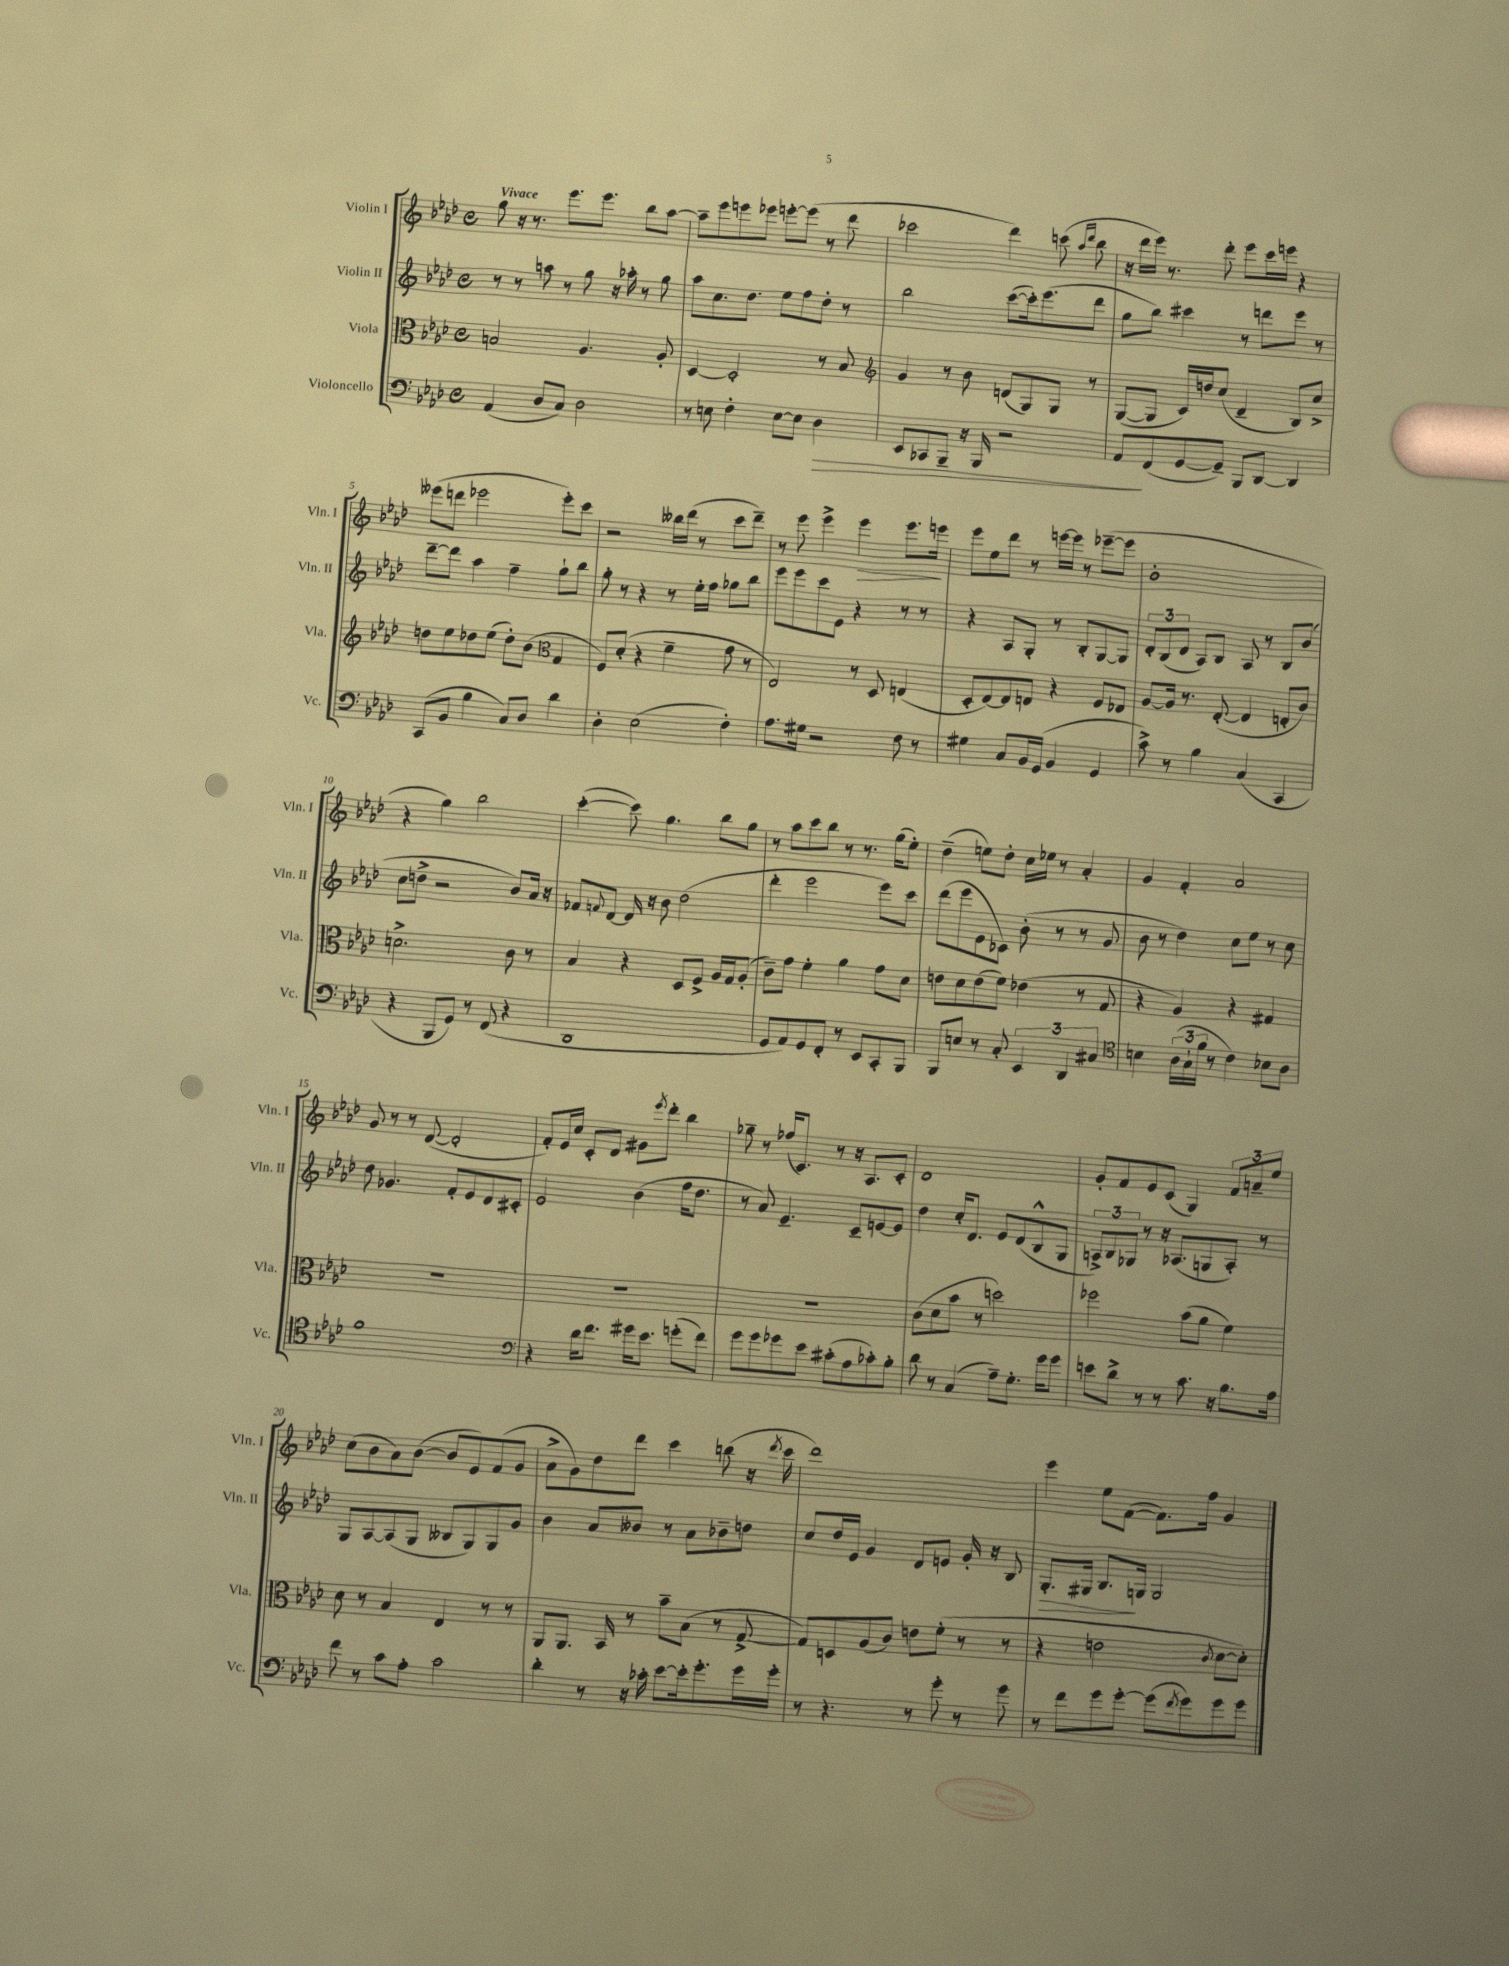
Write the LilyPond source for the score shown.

<<
\new StaffGroup <<
\new Staff = "s0" \with { instrumentName = "Violin I" shortInstrumentName = "Vln. I" } {
    \clef treble \key aes \major \defaultTimeSignature \time 4/4 \tempo "Vivace"
    g''8 r16 r8. ees'''8. ees'''8. bes''8 aes''8~ |
    aes''8-- ees'''8 e'''8 ees'''8 e'''8~-. e'''8( r8 des'''8 |
    ces'''2 des'''4) c'''8( \grace { aes''16 des'''16 } bes''8 |
    r16 des'''16 ees'''16) r8. des'''8-. ees'''8 c'''16 e'''16 r4 |
    eeses'''8( d'''8 ees'''2 ees'''8-.) c'''8 |
    r2 beses''16 des'''16( r8 c'''8 des'''8--) |
    r8 ees'''8 ees'''4-> ees'''4\> ees'''8. e'''16\! |
    ees'''8 ees''8 des'''8 r8 e'''16~ e'''16 r8 ees'''8~--( ees'''8 |
    bes'1-. |
    r4 g''4) bes''2 |
    c'''4~-.( c'''8) g''4. bes''8 g''8 |
    r8 aes''8 c'''8 bes''8 r8 r8. g''16( ees''8-.) |
    des''4--( e''8) des''8-. c''16 ees''16 r8 aes'4-. |
    g'4 f'4-. aes'2 |
    g'8 r8 r8 des'8~( des'2-. |
    f'8-.) ees'16 c''16 c'8-. des'8 gis'8 \acciaccatura { ees'''8 } des'''8-. bes''4 |
    ges''8-- r8 fes''16( c'8.) r8 r16 aes8. c'8-. |
    des'1 |
    g'8-. f'8 ees'8 c'8( g4) \tuplet 3/2 { f'8 a'8-- ees''8 } |
    c''8( bes'8 aes'8) bes'8~( bes'8 ees'8) f'8( g'8 |
    aes'8-> g'8) des''8 des'''8 c'''4 b''8( r16 \acciaccatura { des'''8 } c'''16 |
    des'''1) |
    ees'''4 ees''8 f'8~( f'8.) f''16 g'4 \bar "|." |
}
\new Staff = "s1" \with { instrumentName = "Violin II" shortInstrumentName = "Vln. II" } {
    \clef treble \key aes \major \defaultTimeSignature \time 4/4
    r8 r8 a''8 r8 g''8 r16 aes''16-. r8 g''8 |
    aes''8 c''8. des''8. ees''8 f''8 des''8-. r8 |
    bes''2 c'''8~( c'''16-.) ees'''8.( des'''8 |
    g''8 bes''8) cis'''4 r8 d'''8 ees'''8 r8 |
    des'''8~-- des'''8 aes''4 f''4-- g''8-! bes''8 |
    g''8-. r8 r4 r8 ees''16-. f''16 ges''8 bes''8 |
    ees'''8 ees'''8 c'''8 ees'8 r4 r8 r8 |
    r4 aes8 g8-. r8 bes8-. g8~ g8 |
    \tuplet 3/2 { des'8-. bes8( des'8 } aes8) bes8 aes8 r8 bes8 bes'8( |
    c''8 d''8-> r2 bes'8) aes'16 r16 |
    fes'8 \appoggiatura { f'8 } des'8~ des'16 r16 bes'8 des''2( |
    des'''4-. ees'''2 ees'''8) c'''8 |
    des'''8( ees'''8 ees'8 ces'8) bes'8-.( r8 r8 g'8 |
    bes'8 r8 des''4) c''8 ees''8 r8 c''8 |
    des''8 ges'4. f'8-. ees'8 des'8 cis'8-. |
    ees'2 bes'4( f''16 des''8. |
    r8 aes'8) ees'4.-- c'8-- e'8~ e'8 |
    des''4 c''16-. des'8. ees'8 des'8( bes8-^ g8 |
    \tuplet 3/2 { a8->) bes8 ges8 } r8 r16 aes8.( g8 aes8-.) r8 |
    g8 aes8~ aes8( g8 beses8 g8) g8 g'8 |
    bes'4 aes'8 beses'8 r8 aes'8 bes'8-- d''8 |
    c''8 des''16 ees'16 g'4 des'8 e'8 g'16-. r16 bes8 |
    g8.-.\> gis16 bes8.\! g16 g2 \bar "|." |
}
\new Staff = "s2" \with { instrumentName = "Viola" shortInstrumentName = "Vla." } {
    \clef alto \key aes \major \defaultTimeSignature \time 4/4
    b2 aes4. aes8-. |
    des4~ des2-. r8 bes8 |
    \clef treble g'4 r8 bes'8 d'8( g8) g8 r8 |
    g8~( g8 c'16) d''16 c''8( des'4-- bes8) c''8-> |
    d''8 ees''8 des''8 ees''8( des''8-.) bes'8( \clef alto g4 |
    f8) des'8-.( r4 f'4-- g'8 r8 |
    ees2) r8 des8 e4( |
    des8-. ees8~) ees8 e8 r4 f8 ees8 |
    aes8~ aes16 r8. ees8~-.( ees4 e8-. c'8) |
    d'2.-> c'8 r8 |
    bes4 r4 des8 f8-> aes16 g16 aes8-.( |
    c'8--) g'8 f'4-. aes'4 g'8 des'8 |
    e'8 des'8 e'8( f'8) ees'4( r8 g8 |
    r4 aes4) r4 gis4 |
    R1 |
    R1 |
    R1 |
    c'8( des'8 bes'8 r8 d''2) |
    fes''2 bes'8( aes'8 f'4) |
    des'8 r8 bes4 ees4 r8 r8 |
    aes,8 aes,8. bes,16 r8 bes'8-- bes8( r8 g8~-> |
    g8) d8 aes8( c'8) e'8 f'8-.( r8 r8 |
    r4 e'2 \acciaccatura { c'8 } des'8~ des'8-.) \bar "|." |
}
\new Staff = "s3" \with { instrumentName = "Violoncello" shortInstrumentName = "Vc." } {
    \clef bass \key aes \major \defaultTimeSignature \time 4/4
    aes,4( des8 c8) des2 |
    r8 e8 f4-. e8~ e8 des4\> |
    ees,8 ces,8 bes,,8-- r16 bes,,16 r2 |
    aes,8\! f,8( g,8~ g,8--) bes,,8 des,8~ des,4 |
    c,8( bes,8 bes4 c8) des8 des'4 |
    des4-. ees2( f4-.) |
    aes8. gis16 r2 f8 r8 |
    gis4 c8 bes,16 g,16( bes,4 g,4 |
    c'8->) r8 bes4 c4( c,4 |
    r4 bes,,8 g,8) r8 f,8( r4 |
    des,1 |
    g,8 aes,8) g,8 f,8-. r8 ees,8 c,8-. bes,,8 |
    bes,,8 e8 r8 c8-. \tuplet 3/2 { ees,4 des,4 cis4 } |
    \clef tenor b4 \tuplet 3/2 { aes16( g16-! f'16 } r8 c'4) bes8 aes8 |
    f'1 |
    \clef bass r4 des'16 f'8. gis'16 ees'8. g'8-.( f'8) |
    g'8 g'8 ges'8 ees'8 cis'8-.( aes8 ces'8-.) bes8-. |
    des'8 r8 c4( aes8--) g8.-. g'16 g'8 |
    e'8 des'8-> r8 r8 c'8. r16 bes8. aes16 |
    f'8 r8 c'8 aes8-. c'2 |
    des'4-. r8 r16 ces'16-. ees'8~ ees'16-. g'8.-. g'16 g'16-. |
    r8 r4. r8 g'8-. r8 g'8 |
    r8 f'8 g'8 g'8~-. g'8( \acciaccatura { f'8 } g'8) g'8 g'8 \bar "|." |
}
>>
>>
